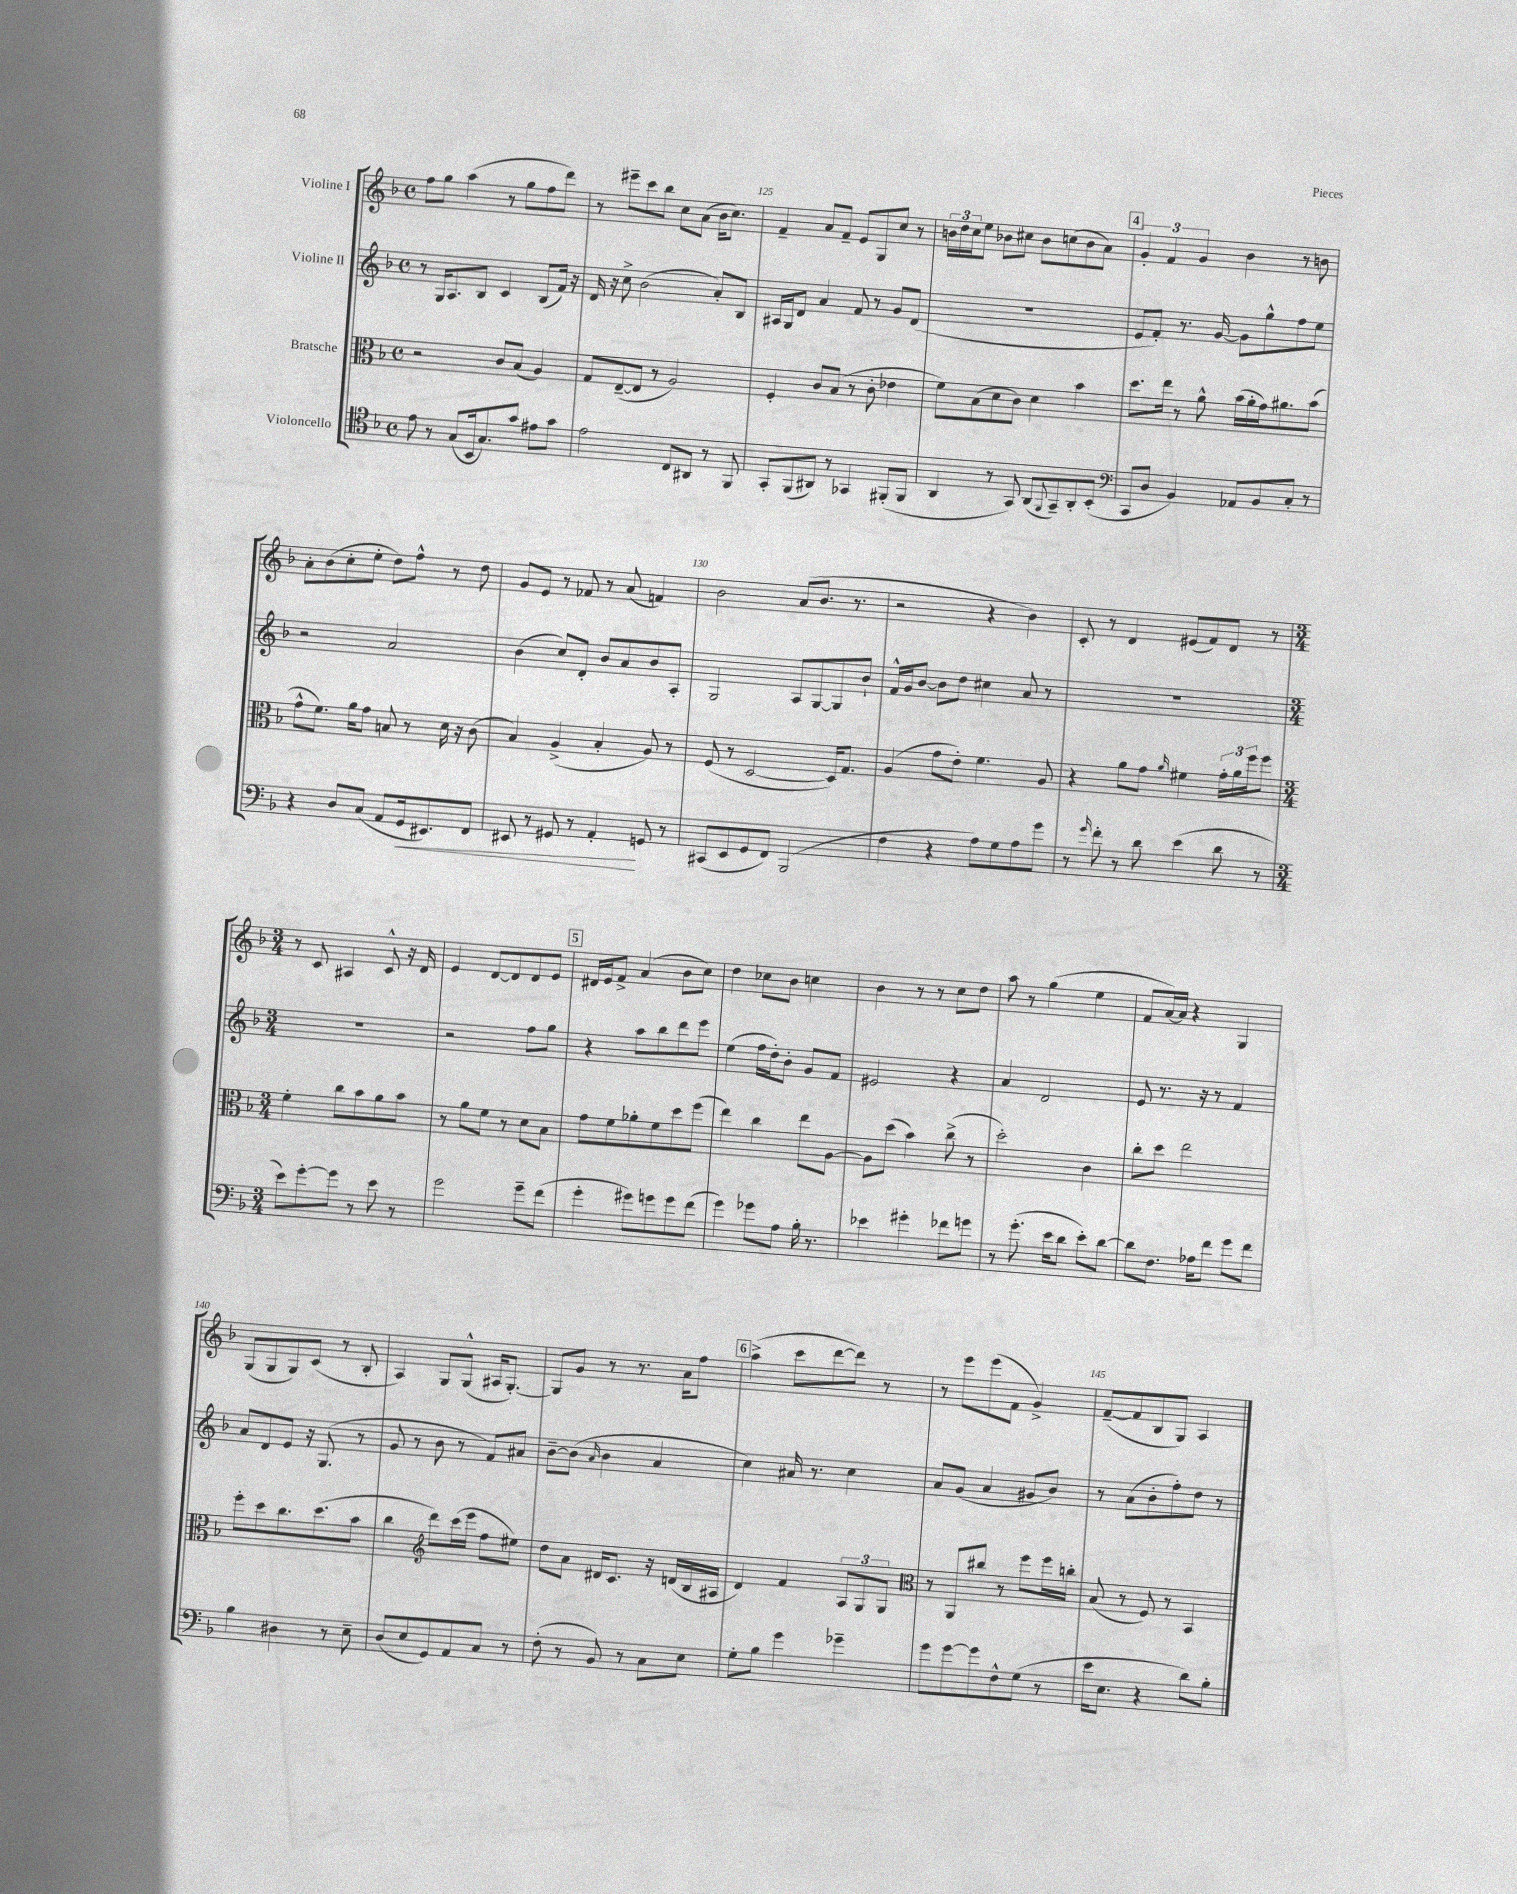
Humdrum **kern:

**kern	**kern	**kern	**kern
*staff4	*staff3	*staff2	*staff1
*clefC4	*clefC3	*clefG2	*clefG2
*k[b-]	*k[b-]	*k[b-]	*k[b-]
*M4/4	*M4/4	*M4/4	*M4/4
*met(c)	*met(c)	*met(c)	*met(c)
8e	2r	8r	8ff
8r	.	16G	8gg
.	.	8.A	.
(8G	.	.	(4aa
16BB-	.	8B-	.
8.G)	.	.	.
.	8c	4c	8r
8g	(8B-	.	8gg
8e#	4A)	(8B-	8ff
8g	.	16f)	8ddd)
.	.	16r	.
=	=	=	=
2e	8G	16d	8r
.	.	16r	.
.	([8E~	8cc^	8eee#~
.	8E]	(2b-	8ccc
.	8r	.	8bb-
8C	2A)	.	8cc
8AA#	.	.	(8a
8r	.	8a')	16b-
.	.	.	8.cc)
8FF	.	8B-	.
=	=	=	=
8GG'	4F'	16A#	4f~
.	.	16G	.
(8FF	.	8d	.
8AA#)	8c	4a	8a
8r	(8B-	.	8f~
4GG-	8r	8f	8e
.	8c'	8r	8G
(8FF#'	4e-	8g	8cc
8FF#	.	(8d	8r
=	=	=	=
4AA	8f)	1r	24b
.	.	.	24dd
.	.	.	24cc
.	(8B-	.	8ee
8r	8d	.	8b-
8GG)	8c)	.	8cc#
(8AA	4d	.	8b-
8qqFF	.	.	.
8GG~)	.	.	(8cc
8AA'	4b-	.	8b-
(8BB-'	.	.	8a)
=	=	=	=
*clefF4	*	*	*
8CC	8.dd	8e	6g'
8D	.	8f')	.
.	.	.	6f
.	16ee	.	.
4BB-)	8r	8.r	.
.	.	.	6g
.	8a^^	.	.
.	.	[16g	.
8AA-	(16b-	8g]	4b-
.	16a'	.	.
8BB-	16g)	8gg^^	.
.	8.a#	.	.
8C'	.	8ff	8r
8r	(8b-	8ee	8b
=	=	=	=
4r	8g^^	2r	8a'
.	8.f)	.	(8b-
8D	.	.	8cc'
.	16a	.	.
(8C	8g	.	8ee'
8AA	8B	2a	8dd)
16GG	8r	.	8ff^^
8.EE#)	.	.	.
.	16d	.	8r
.	16r	.	.
8FF	(8c	.	8dd
=	=	=	=
8EE#	4B-)	(4b-	8g
8r	.	.	8e
8GG#	(4A^	8cc)	8r
8r	.	8d'	8f-
4AA'	4B-'	8b-	8r
.	.	8a	(8a
8GG	8A)	8b-	4f)
8r	8r	8A'	.
=	=	=	=
(8CC#	(8F	2G	2b-
8EE	8r	.	.
8GG	[2D	.	.
8FF)	.	.	.
(2BBB-	.	8A	(8a
.	.	[8G	8.b-
.	16D])	8G]	.
.	8.G	.	8.r
.	.	8b-`	.
=	=	=	=
4F	(4A	16f^^	2r
.	.	16g	.
.	.	[8b-	.
4r	8g	8b-]	.
.	8e')	8dd	.
8A)	4.f	4cc#	4r
8G	.	.	.
8A	.	8a	4b-)
8g	8A	8r	.
=	=	=	=
8r	4r	1r	8c'
16qqg	.	.	.
8f'	.	.	8r
8r	8a	.	4d
8d	8g	.	.
.	16qqa	.	.
(4e	4f#	.	(8e#
.	.	.	8f)
8d	24g'	.	8d
.	24a	.	.
.	24ff	.	.
8r	8ff	.	8r
=	=	=	=
*M3/4	*M3/4	*M3/4	*M3/4
8e)	4f'	2.r	8r
[8g'	.	.	8c
8g]	8cc	.	4A#
8r	8b-	.	.
8e	8a	.	8c^^
8r	8b-	.	16r
.	.	.	16d
=	=	=	=
2g	8r	2r	4e
.	8a	.	.
.	8f	.	[8d
.	8r	.	8d]
8g~	8d	8ff	8d
(8f	8B-	8gg	8e
=	=	=	=
4g'	8g	4r	16d#
.	.	.	16e
.	8f	.	8f^
8g#)	8a-'	8aa	(4a
8g	8f	8bb-	.
8g	8dd	8ddd	8b-
(8f	(8ff	8eee	8cc)
=	=	=	=
4g)	4ee)	(4ee	4dd
8g-	4cc	16ff	8cc-
.	.	16dd')	.
8A	.	8b-'	8b-
16B-'	8ee	8g	4cc
8.r	.	.	.
.	[8A	8f	.
=	=	=	=
4e-	8A]	2e#	4b-
.	(8dd	.	.
4g#'	4b-)	.	8r
.	.	.	8r
8f-	(8cc^	4r	8cc
8g	8r	.	8dd
=	=	=	=
8r	2dd')	4a	8aa
(8.g'	.	.	8r
.	.	2d	(4gg
16e	.	.	.
8d	.	.	.
8e')	4c	.	4ee
[8d	.	.	.
=	=	=	=
8d]	8cc'	8e	8f
8.F	8dd	8.r	[16a)
.	.	.	16a]
.	2ee	.	4r
16A-	.	16r	.
8f	.	8r	.
8g	.	4f	4G
8f	.	.	.
=	=	=	=
4B-	8ff'	8a	(8G
.	8dd	8d	8G
4D#	8.cc	8e	8G)
.	.	16r	(8c
.	(8.dd	(8.G	.
8r	.	.	8r
8E~	8b-	8r	8B-'
=	=	=	=
(8D	4cc	8g	4A)
8E	.	8r	.
*	*clefG2	*	*
8GG)	8ddd)	8b-	8G
8AA	(16ccc	8r	(8G^^
.	16eee	.	.
8C	8ff	8f)	16A#
.	.	.	[8.G')
8r	8ee#)	8a#	.
=	=	=	=
(8F'	8dd	[8b-~	8G]
8r	8a	(8b-]	8g
.	.	16qqa	.
8BB-)	16d#	4b-	8r
.	8.c	.	.
8r	.	.	8.r
8C	16r	4a	.
.	(16d	.	16a
8E	16B-	.	8ff
.	16A#	.	.
=	=	=	=
8G'	4d)	4cc)	(4aa^
8B-	.	.	.
4g	4f	16a#	8ccc
.	.	8.r	.
.	.	.	[8ddd
4g-~	12A	4cc	8ddd])
.	12G	.	.
.	.	.	8r
.	12G	.	.
=	=	=	=
*	*clefC3	*	*
8g	8r	8a	8r
[8g	8AA	(8g	8eee
8g]	8cc#	4a	(8eee
8F^^	8r	.	8f
(8G	8ff	8g#	4g^)
8r	16ff	8b-)	.
.	16cc'	.	.
=	=	=	=
16e	(8B-	8r	([8f~
8.E	.	.	.
.	8r	(8a	8f]
4r	8F)	8b-'	8B-
.	8r	8ff')	8G)
8d)	4BB-	8dd	4A
8B-'	.	8r	.
==	==	==	==
*-	*-	*-	*-
